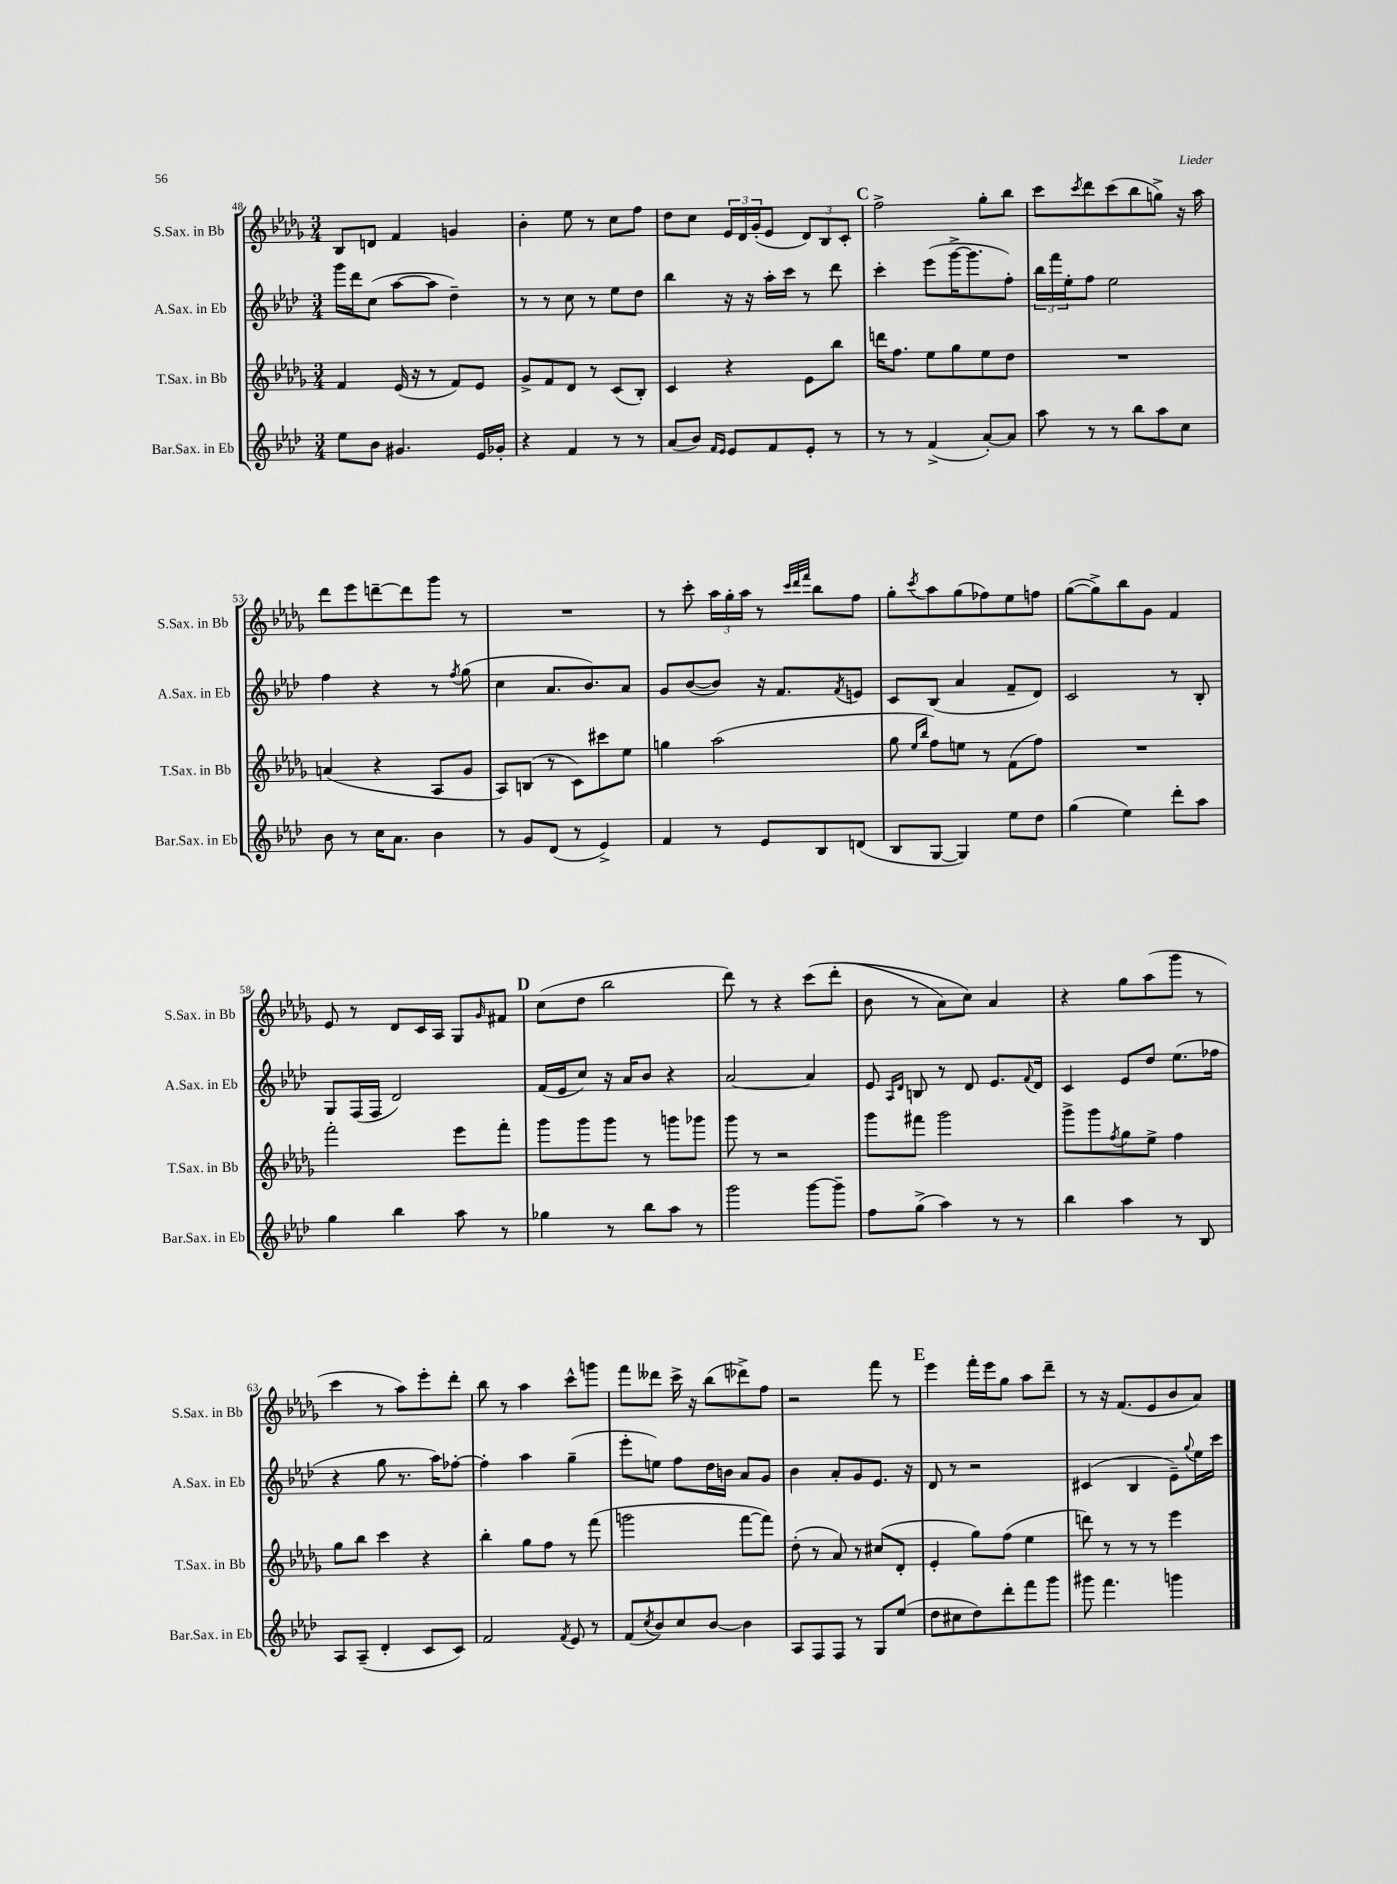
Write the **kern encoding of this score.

**kern	**kern	**kern	**kern
*staff4	*staff3	*staff2	*staff1
*clefG2	*clefG2	*clefG2	*clefG2
*k[b-e-a-d-]	*k[b-e-a-d-g-]	*k[b-e-a-d-]	*k[b-e-a-d-g-]
*M3/4	*M3/4	*M3/4	*M3/4
8ee-\L	4f/	16ggg\LL	8B-/L
.	.	16ddd-\J	.
8b-\J	.	(8cc\J	8d/J
4.g#/	(16e-/	[8aa-\L	4f/
.	16r	.	.
.	8r	8aa-\]J	.
.	8f/L)	4dd-~\)	4g/
16e-/LL	8e-/J	.	.
16g-'/JJ	.	.	.
=	=	=	=
4r	8g-^/L	8r	4b-'\
.	8f/	8r	.
4f/	8d-/J	8cc\	8ee-\
.	8r	8r	8r
8r	(8c/L	8ee-\L	8cc\L
8r	8B-'/J)	8dd-\J	8ff\J
=	=	=	=
(8a-/L	4c/	4bb-\	8dd-\L
8b-/J)	.	.	8cc\J
16qqf/LL	.	.	.
16qqe-/JJ	.	.	.
8e-/L	4r	16r	24e-/LL
.	.	.	24d-/
.	.	16r	.
.	.	.	(24g-'/J
8f/	.	16aa-'\LL	8e-/J
.	.	16ccc\JJ	.
8e-'/J	8e-\L	8r	12d-/L)
.	.	.	12B-/
8r	8bb-\J	8ddd-\	.
.	.	.	12c'/J
=	=	=	=
8r	16ddd\LK	4ccc'\	2ff^\
.	8.ff\J	.	.
8r	.	.	.
(4f^/	8ee-\L	(8eee-\L	.
.	8gg-\	[16ggg^\K	.
.	.	8.ggg\]	.
[8a-'/L)	8ee-\	.	8gg-'\L
8a-/]J	8dd-\J	8ff'\J)	8bb-\J
=	=	=	=
8aa-\	2.r	24bb-\LL	8ccc\L
.	.	24fff\	.
.	.	24ee-'\J	.
.	.	.	8qccc/
8r	.	8ff\J	8ddd-\
8r	.	2ee-\	(8ccc\
8bb-\L	.	.	8bb-\
8aa-\	.	.	8gg^\J)
8cc\J	.	.	16r
.	.	.	16aa-\
=	=	=	=
8b-\	(4a/	4ff\	8ddd-\L
8r	.	.	8eee-\
16cc\LK	4r	4r	[8ddd~\
8.a-\J	.	.	.
.	.	.	8ddd\]
4b-\	8A-/L	8r	8ggg-\J
.	.	8qff/	.
.	8g-/J	(8gg\	8r
=	=	=	=
8r	8A-/L)	4cc\	2.r
8g/L	(8B/J	.	.
(8d-/J	8r	8.a-/L	.
8r	8c\L)	.	.
.	.	8.b-/)	.
4e-^/)	8ccc#\	.	.
.	8ee-\J	8a-/J	.
=	=	=	=
4f/	4gg\	8g/L	8r
.	.	([8b-/	8ccc'\
8r	(2aa-\	8b-/]J)	24aa-\LL
.	.	.	24gg-'\
.	.	.	24aa-\JJ
8e-/L	.	16r	8r
.	.	8.f/L	.
.	.	.	32qqccc/LLL
.	.	.	32qqddd-/
.	.	.	32qqfff/JJJ
8B-/	.	.	8bb-\L
.	.	8qf/	.
(8d/J	.	8e/J	8ff\J
=	=	=	=
8B-/L	8gg-\	8c/L	8gg-'\L
.	16qqee-/LL	.	.
.	16qqbb-/JJ	.	8qccc/
[8G/J	8ff\L)	(8B-/J	8aa-\
4G/])	8ee\J	4a-/	(8gg-\
.	8r	.	8ff-\)
8ee-\L	(8f\L	8f~/L	8ee-\
8dd-\J	8ff\J)	8d-/J)	8ff\J
=	=	=	=
(4gg\	2.r	2c/	([8gg-\L
.	.	.	8gg-^\])
4ee-\)	.	.	8bb-\
.	.	.	8g-\J
8ddd-'\L	.	8r	4f/
8aa-\J	.	8B-'/	.
=	=	=	=
4gg\	2fff'\	8G/L	8e-/
.	.	(16F/L	8r
.	.	16F/JJ	.
4bb-\	.	2d-/)	8d-/L
.	.	.	16c/L
.	.	.	16A-/JJ
8aa-\	8eee-\L	.	8G-/L
.	.	.	16qqg-/
8r	8fff'\J	.	8f#/J
=	=	=	=
4gg-\	8ggg-\L	(16f/LL	(8cc\L
.	.	16e-/J	.
.	8ggg-\	8cc/J)	8dd-\J
8r	8ggg-\J	16r	2bb-\
.	.	16a-/LK	.
8bb-\L	8r	8b-/J	.
8aa-\J	8ggg\L	4r	.
8r	8ggg-\J	.	.
=	=	=	=
2ggg\	8ggg-\	[2a-/	8ddd-\)
.	8r	.	8r
.	2r	.	4r
[8ggg\L	.	4a-/]	&(8ccc\L
8ggg~\]J	.	.	(8ddd-'\J
=	=	=	=
8ff\L	8ggg-\L	8e-/	8b-\
.	.	16qqA-/LL	.
.	.	16qqd-/JJ	.
(8gg^\J	8fff#\J	8B/	8r
4aa-\)	2ggg-\	8r	8a-\L)
.	.	8d-/	8cc\J&)
8r	.	8.e-/L	4a-/
8r	.	.	.
.	.	8qqf/	.
.	.	16d-/Jk	.
=	=	=	=
4bb-\	8ggg-^\L	4c/	4r
.	8ggg-\	.	.
.	8qff/	.	.
4aa-\	8gg-\	8e-/L	8gg-\L
.	8ee-^\J	8dd-/J	(8aa-\
8r	4ff\	(8.ee-\L	8ggg-\J
8B-/	.	.	8r
.	.	16ff-\Jk	.
=	=	=	=
8A-/L	8gg-\L	4r	4ccc\
(8A-~/J	8bb-\J	.	.
4d-'/	4ccc\	8gg\	8r
.	.	8.r	8aa-\L)
8c/L	4r	.	8eee-'\
.	.	16aa-\LK)	.
8c/J)	.	[8ff-'\J	8ddd-'\J
=	=	=	=
2f/	4bb-'\	4ff-'\]	8bb-\
.	.	.	8r
.	8gg-\L	4aa-\	4aa-\
.	8ff\J	.	.
8qf/	.	.	.
8e-/	8r	(4gg~\	8ccc^^\L
8r	(8fff\	.	8ggg\J
=	=	=	=
(8f/L	2ggg\	8eee-'\L	8fff\L
8qcc/	.	.	.
8b-/)	.	8ee\J)	8ddd--\J
8cc/	.	8ff\L	16ccc^\
.	.	.	16r
[8b-/J	.	16dd-\L	(8bb-\L
.	.	16b\JJ	.
4b-\]	[8fff\L	8a-/L	8ddd-^\)
.	8fff\]J)	8g/J	8ff\J
=	=	=	=
8A-/L	(8dd-'\	4b-\	2r
8F/	8r	.	.
8F/J	8a-/)	8a-'/L	.
8r	8r	8g/	.
8G/L	(8cc#/L	8.e-/J	8fff\
(8ee-/J	8d-'/J	.	8r
.	.	16r	.
=	=	=	=
8dd-\L	4e-'/	8d-/	4eee-\
8cc#\	.	8r	.
8dd-\)	8gg-\L)	2r	16fff'\LL
.	.	.	16eee-\J
8ddd-'\	(8ff\J	.	8gg-\J
8fff\	4ee-\	.	8aa-\L
8ggg\J	.	.	8ddd-~\J
=	=	=	=
8ggg#\	8ddd\)	(4c#/	8r
4.fff\	8r	.	16r
.	.	.	(8.f/L
.	8r	4B-/	.
.	8r	.	8e-/
4ggg\	4eee-\	8e-~\L)	8b-/
.	.	8qqgg/	.
.	.	16ee-\L	8a-/J)
.	.	16ccc\JJ	.
==	==	==	==
*-	*-	*-	*-
